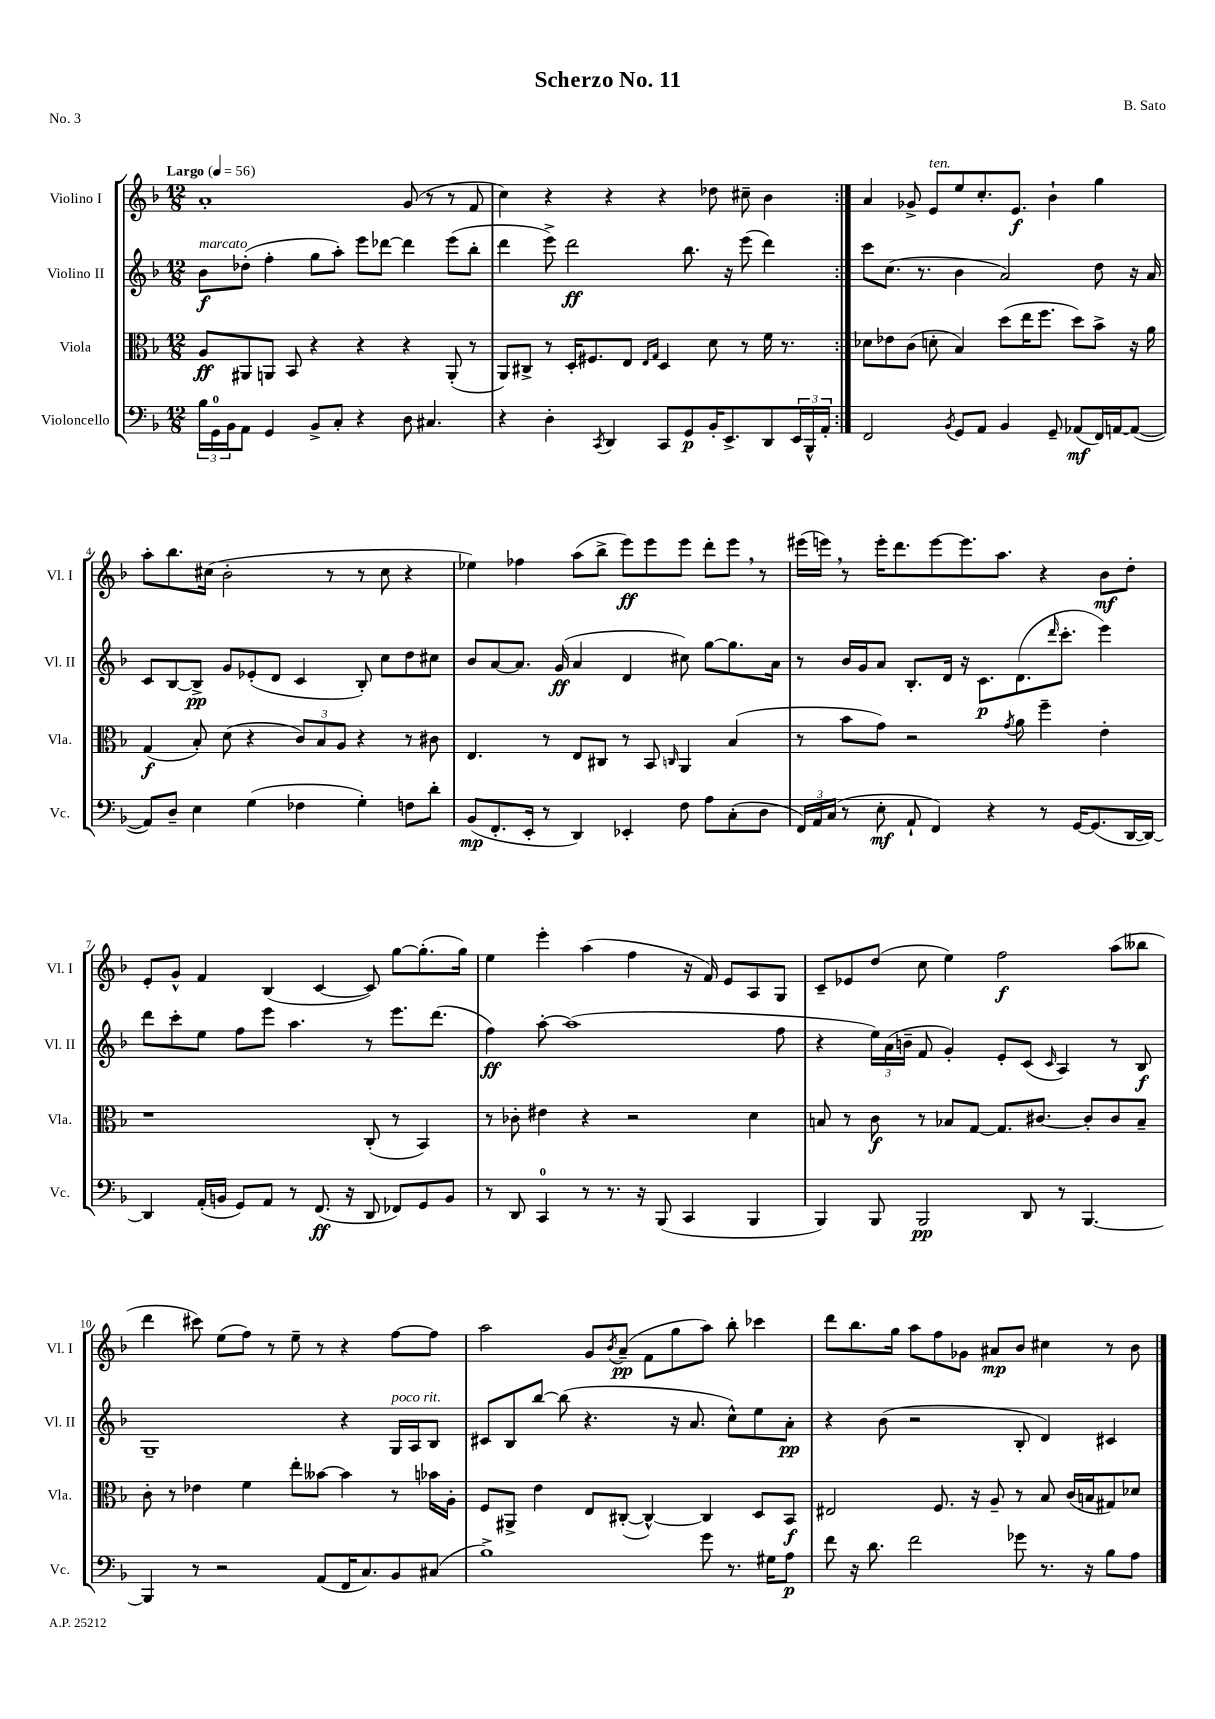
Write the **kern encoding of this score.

**kern	**kern	**kern	**kern
*staff4	*staff3	*staff2	*staff1
*clefF4	*clefC3	*clefG2	*clefG2
*k[b-]	*k[b-]	*k[b-]	*k[b-]
*M12/8	*M12/8	*M12/8	*M12/8
*MM56	*MM56	*MM56	*MM56
24B-	8A	8b-	1a'
24GG	.	.	.
24BB-	.	.	.
8AA	8AA#	(8dd-'	.
4GG	8AA	4ff'	.
.	8BB-	.	.
8BB-^	4r	8gg	.
8C'	.	8aa')	.
4r	4r	8eee	.
.	.	[8ddd-	.
8D	4r	4ddd-]	(8g
4.C#	.	.	8r
.	(8AA'	(8eee	8r
.	8r	8bb-'	8f
=	=	=	=
4r	8AA)	4ddd	4cc)
.	8C#^	.	.
4D'	8r	8eee^)	4r
.	16D'	2ddd	.
.	8.F#	.	.
8qCC	.	.	.
4DD	.	.	4r
.	8E	.	.
.	16qqE	.	.
.	16qqG	.	.
8CC	4D	.	4r
8GG	.	8.bb-	.
16BB-'	8d	.	8dd-
8.EE^	.	16r	.
.	8r	(8eee	8cc#~
8DD	16f	4ddd)	4b-
.	8.r	.	.
24EE	.	.	.
24BBB-^^	.	.	.
24AA'	.	.	.
=:|!	=:|!	=:|!	=:|!
2FF	8d-	8ccc	4a
.	8e-	(8.cc	.
.	(8c	.	8g-^
.	.	8.r	.
.	8d'	.	8e
8qBB-	.	.	.
8GG	4B-)	4b-	8ee
8AA	.	.	8.cc'
4BB-	(8dd	2a)	.
.	.	.	8.e
.	16ee	.	.
.	8.ff	.	.
8GG~	.	.	4b-`
(8AA-	8dd)	.	.
16FF)	8b-^	8dd	4gg
[16AA	.	.	.
(8AA_	16r	16r	.
.	16a	16a	.
=	=	=	=
8AA])	(4G	8c	8aa'
8D~	.	[8B-	8.bb-
4E	8B-')	8B-^]	.
.	.	.	(16cc#
.	(8d	8g	2b-'
(4G	4r	(8e-'	.
.	.	8d	.
4F-	12c)	4c	.
.	12B-	.	.
.	.	.	8r
.	12A	.	.
4G')	4r	8B-')	8r
.	.	8cc	8cc#
8F	8r	8dd	4r
8d'	8c#	8cc#	.
=	=	=	=
(8BB-	4.E	8b-	4ee-)
8.FF'	.	[8a	.
.	.	8.a]	4ff-
16EE'	.	.	.
8r	8r	.	.
.	.	(16g	.
4DD)	8E	4a	(8aa
.	8C#	.	8bb-^
4EE-'	8r	4d	8eee)
.	8BB-	.	8eee
.	16qqC	.	.
8F	4AA	8cc#)	8eee
8A	.	[8gg	8ddd'
(8C'	(4B-	8.gg]	8eee
8D	.	.	8r
.	.	16a	.
=	=	=	=
24FF)	8r	8r	(16eee#
24AA	.	.	.
.	.	.	16eee)
(24C	.	.	.
8r	8b-	16b-	8r
.	.	16g	.
8E'	8g)	8a	16eee'
.	.	.	8.ddd
8AA`	2r	8.B-'	.
4FF)	.	.	[8eee
.	.	16d	.
.	.	16r	8.eee]
.	.	8.c	.
4r	.	.	.
.	.	.	8.aa
.	8qg	.	.
.	8a	(8.d	.
8r	4ff~	.	4r
.	.	16qqddd	.
.	.	8.ccc'	.
[16GG	.	.	.
(8.GG]	.	.	.
.	4e'	4eee)	8b-
[16DD	.	.	8dd'
16DD_)	.	.	.
=	=	=	=
4DD]	1r	8ddd	8e'
.	.	8ccc'	8g^^
(16AA'	.	8ee	4f
16BB	.	.	.
8GG)	.	8ff	.
8AA	.	8eee	(4B-
8r	.	4.aa	.
(8.FF	.	.	[4c
16r	.	.	.
8DD	(8C'	8r	8c])
8FF-)	8r	8.eee	[8gg
8GG	4BB-)	.	(8.gg']
.	.	(8.ddd	.
8BB	.	.	.
.	.	.	16gg)
=	=	=	=
8r	8r	4ff)	4ee
8DD	8c-'	.	.
4CC	4e#	[8aa'	4eee'
.	.	(1aa]	.
8r	4r	.	(4aa
8.r	.	.	.
.	2r	.	4ff
16r	.	.	.
(8BBB-	.	.	.
4CC	.	.	16r
.	.	.	16f)
.	.	.	8e
4BBB-	4d	.	8A
.	.	8ff	8G
=	=	=	=
4BBB-)	8B	4r	8c~
.	8r	.	8e-
8BBB-	8c	24ee)	(8dd
.	.	(24a	.
.	.	24b~	.
2BBB-	8r	8f	8cc
.	8B-	4g')	4ee)
.	[8G	.	.
.	8.G]	8e'	2ff
8DD	.	(8c	.
.	[8.c#	.	.
.	.	16qqc	.
8r	.	4A)	.
[4.BBB-	8c#']	.	.
.	8c#	8r	(8aa
.	8B-~	8B-	8bb--
=	=	=	=
4BBB-]	8c'	1G~	4ddd
.	8r	.	.
8r	4e-	.	8ccc#)
2r	.	.	(8ee
.	4f	.	8ff)
.	.	.	8r
.	8ee'	.	8ee~
(8AA	[8b--	.	8r
16FF	4b--]	4r	4r
8.C)	.	.	.
8BB-	8r	16G	[8ff
.	.	16A	.
(8C#	16b-	8B-	8ff]
.	16A'	.	.
=	=	=	=
1B-^)	8F	8c#	2aa
.	8AA#^	8B-	.
.	4e	[8bb-	.
.	.	(8bb-]	.
.	8E	4.r	8g
.	.	.	8qb-
.	([8C#'	.	(8a~
.	4C#^^_)	.	8f
.	.	16r	8gg
.	.	8.a	.
8g	4C#]	.	8aa)
8.r	.	8cc^^)	8bb-'
.	8D	8ee	4ccc-
16G#	.	.	.
8A	8BB-	8a'	.
=	=	=	=
8f	2E#	4r	8ddd
16r	.	.	8.bb-
8.d	.	.	.
.	.	(8b-	.
.	.	.	16gg
2f	.	2r	8aa
.	8.F	.	8ff
.	.	.	8g-
.	16r	.	.
.	8A~	.	8a#
8g-	8r	8B-'	8b-
8.r	8B-	4d)	4cc#
.	(16c	.	.
16r	16B	.	.
8B-	8G#)	4c#	8r
8A	8d-	.	8b-
==	==	==	==
*-	*-	*-	*-
